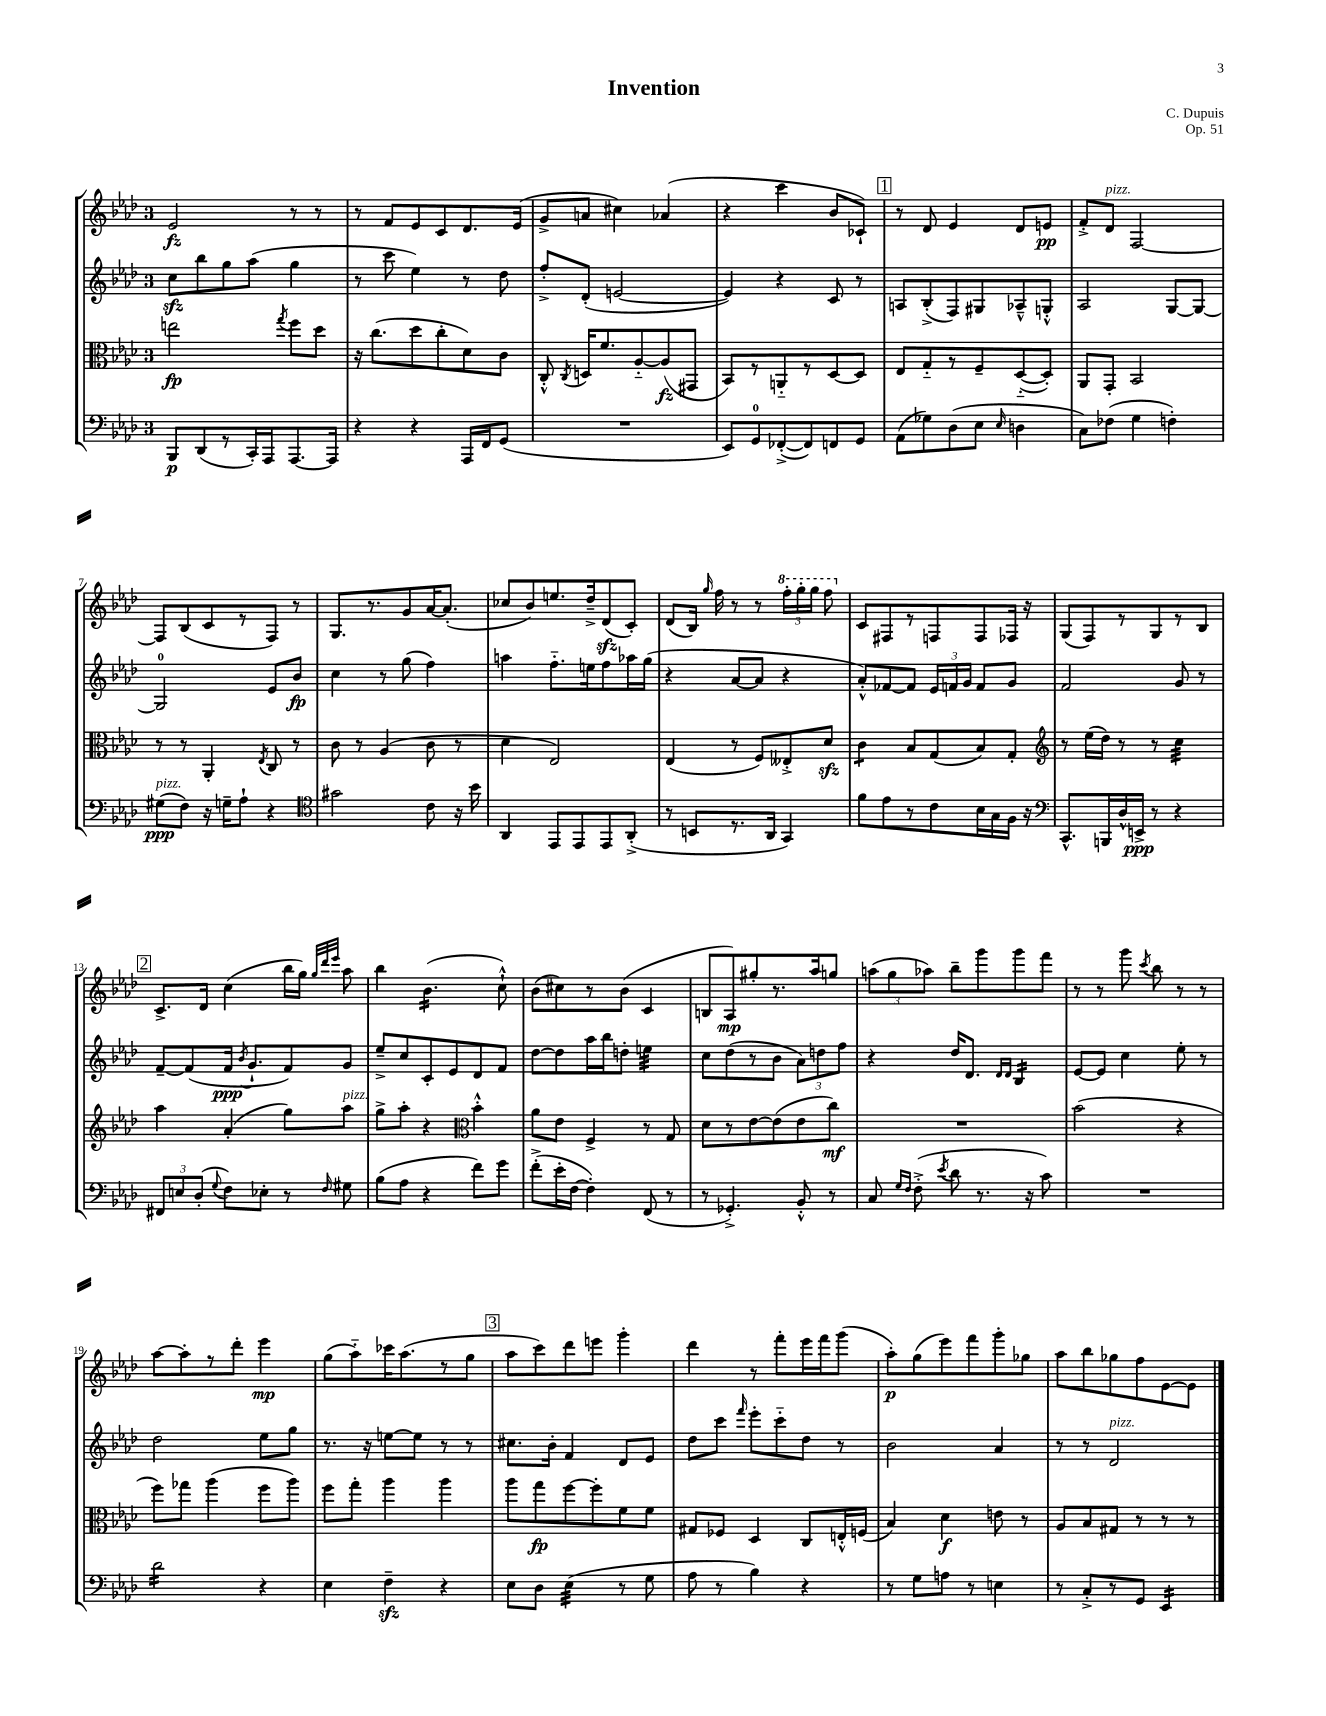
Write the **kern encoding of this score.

**kern	**kern	**kern	**kern
*staff4	*staff3	*staff2	*staff1
*clefF4	*clefC3	*clefG2	*clefG2
*k[b-e-a-d-]	*k[b-e-a-d-]	*k[b-e-a-d-]	*k[b-e-a-d-]
*M3/4	*M3/4	*M3/4	*M3/4
8BBB-	2ee	8cc	2e-
(8DD-	.	8bb-	.
8r	.	8gg	.
16CC')	.	(8aa-	.
16AAA-	.	.	.
.	8qgg	.	.
[8.AAA-	8ff	4gg	8r
.	8dd-	.	8r
16AAA-]	.	.	.
=	=	=	=
4r	16r	8r	8r
.	(8.cc	.	.
.	.	8ccc	8f
4r	8dd-	4ee-)	8e-
.	8cc'	.	8c
16AAA-	8d-)	8r	8.d-
16FF	.	.	.
(8GG	8c	8dd-	.
.	.	.	(16e-
=	=	=	=
2.r	8C'^^	8ff'^	8g^
.	8qC	.	.
.	16D	(8d-'	8a
.	8.f	.	.
.	.	[2e	4cc#)
.	[8A-'~	.	.
.	(8A-]	.	(4a-
.	8GG#	.	.
=	=	=	=
8EE-)	8BB-)	4e])	4r
8GG	8r	.	.
([8FF-'^	8AA'~	4r	4ccc
8FF-])	8r	.	.
8FF	[8D-	8c	8b-
8GG	8D-]	8r	8c-`)
=	=	=	=
(8AA-	8E-	8A	8r
8G-)	8G'~	(8B-'^	8d-
(8D-	8r	8F)	4e-
8E-	8F~	8G#	.
16qqE-	.	.	.
4D	([8D-'~	8A-~^^	8d-
.	8D-'])	8G'^^	8e
=	=	=	=
8C)	8AA-	2A-	8f'^
(8F-	8GG'	.	8d-
4G	2BB-	.	[2F
4F')	.	[8G	.
.	.	8G_	.
=	=	=	=
(8G#	8r	2G]	8F]
8F)	8r	.	(8B-
16r	4AA-'	.	8c
16G~	.	.	.
8A-`	.	.	8r
.	8qE-	.	.
4r	8C	8e-	8F)
.	8r	8b-	8r
=	=	=	=
*clefC4	*	*	*
2g#	8c	4cc	8.G
.	8r	.	.
.	.	.	8.r
.	(4A-	8r	.
.	.	(8gg	8g
8c	8c	4ff)	[16a-
.	.	.	(8.a-']
16r	8r	.	.
16b-	.	.	.
=	=	=	=
4AA-	4d-	4aa	8cc-
.	.	.	8b-)
8EE-	2E-)	8.ff'~	8.ee
8EE-	.	.	.
.	.	16ee	16dd-~^
8EE-	.	8ff	(8d-
(8AA-'^	.	16aa-	8c')
.	.	(16gg	.
=	=	=	=
8r	(4E-	4r	(8d-
8BB	.	.	16B-)
.	.	.	16qqgg
.	.	.	16ff
8.r	8r	[8a-	8r
.	8F)	8a-]	8r
16AA-	.	.	.
4GG)	8E--'^	4r	24fff'
.	.	.	24ggg'
.	.	.	24ggg
.	8d-	.	8fff
=	=	=	=
8f	4c	8a-'^^)	8c
8e-	.	[8f-	8F#
8r	8B-	8f-]	8r
8c	(8G	24e-	8F
.	.	24f	.
.	.	24g	.
16B-	8B-)	8f	8F
16G	.	.	.
16F	8G'	8g	16F-
16r	.	.	16r
=	=	=	=
*clefF4	*clefG2	*	*
8.CC^^	8r	2f	(8G
.	(16ee-	.	8F)
16BBB	16dd-)	.	.
16D-^^	8r	.	8r
16EE^	.	.	.
8r	8r	.	8G
4r	4cc	8g	8r
.	.	8r	8B-
=	=	=	=
12FF#	4aa-	[8f~	8.c^
12E	.	.	.
.	.	(8f]	.
(12D-'	.	.	.
.	.	.	16d-
8qqG	.	.	.
8F)	(4a-'	16f	(4cc
.	.	8qb-	.
.	.	8.g`	.
8E-'	.	.	.
8r	8gg)	8f)	16bb-
.	.	.	16gg)
.	.	.	32qqgg
.	.	.	32qqddd-
16qqF	.	.	32qqeee-
8G#	8aa-	8g	8aa-
=	=	=	=
(8B-	8gg^	8ee-~^	4bb-
8A-	8aa-'	8cc	.
4r	4r	8c'	(4.b-
.	.	8e-	.
*	*clefC3	*	*
8f)	4b-'^^	8d-	.
8g	.	8f	8cc`^^)
=	=	=	=
(8f'^	8a-	[8dd-	(8b-
16e-'	8e-	8dd-]	8cc#)
[16F	.	.	.
4F'])	4F^	16aa-	8r
.	.	16bb-	.
.	.	8dd'	(8b-
(8FF	8r	4ee	4c
8r	8G	.	.
=	=	=	=
8r	8d-	8cc	8B
4.GG-'^)	8r	(8dd-	8A-)
.	[8e-	8r	8gg#'
.	(8e-]	8b-	8.r
8BB-'^^	8e-	12a-)	.
.	.	.	16aa-
.	.	12dd	.
8r	8cc)	.	8gg
.	.	12ff	.
=	=	=	=
8C	2.r	4r	(12aa
.	.	.	12gg
16qqG	.	.	.
16qqF	.	.	.
(8F'^	.	.	.
.	.	.	12aa-)
8qe-	.	.	.
8d-	.	16dd-	8bb-~
.	.	8.d-	.
8.r	.	.	8ggg
.	.	16qqd-	.
.	.	16qqd-	.
.	.	4B-	8ggg
16r	.	.	.
8c)	.	.	8fff
=	=	=	=
2.r	(2b-	[8e-	8r
.	.	8e-]	8r
.	.	4cc	8ggg
.	.	.	8qccc
.	.	.	8bb-
.	4r	8ee-'	8r
.	.	8r	8r
=	=	=	=
2d-	8ff)	2dd-	[8aa-
.	8gg-	.	8aa-']
.	(4aa-	.	8r
.	.	.	8ddd-'
4r	8ff	8ee-	4eee-
.	8aa-)	8gg	.
=	=	=	=
4E-	8ff	8.r	(8gg
.	8gg'	.	8aa-'~)
.	.	16r	.
4F~	4aa-	[8ee	16ccc-
.	.	.	(8.aa-
.	.	8ee]	.
4r	4aa-	8r	8r
.	.	8r	8gg
=	=	=	=
8E-	8aa-	8.cc#	8aa-
8D-	8gg	.	8ccc)
.	.	16b-'	.
(4E-	[8ff	4f	8ddd-
.	8ff']	.	8eee
8r	8f	8d-	4ggg'
8G	8f	8e-	.
=	=	=	=
8A-	8G#	8dd-	4ddd-
8r	8F-	8ccc	.
.	.	16qqfff	.
4B-)	4D-	8eee-'	8r
.	.	8ccc'~	8fff'
4r	8C	8dd-	16eee-
.	.	.	16fff
.	16E'^^	8r	(8ggg
.	(16F	.	.
=	=	=	=
8r	4B-)	2b-	8aa-')
8G	.	.	(8gg
8A	4d-	.	8eee-)
8r	.	.	8fff
4E	8e	4a-	8ggg'
.	8r	.	8gg-
=	=	=	=
8r	8A-	8r	8aa-
8C'^	8B-	8r	8bb-
8r	8G#	2d-	8gg-
8GG	8r	.	8ff
4EE-	8r	.	[8e-
.	8r	.	8e-]
==	==	==	==
*-	*-	*-	*-
